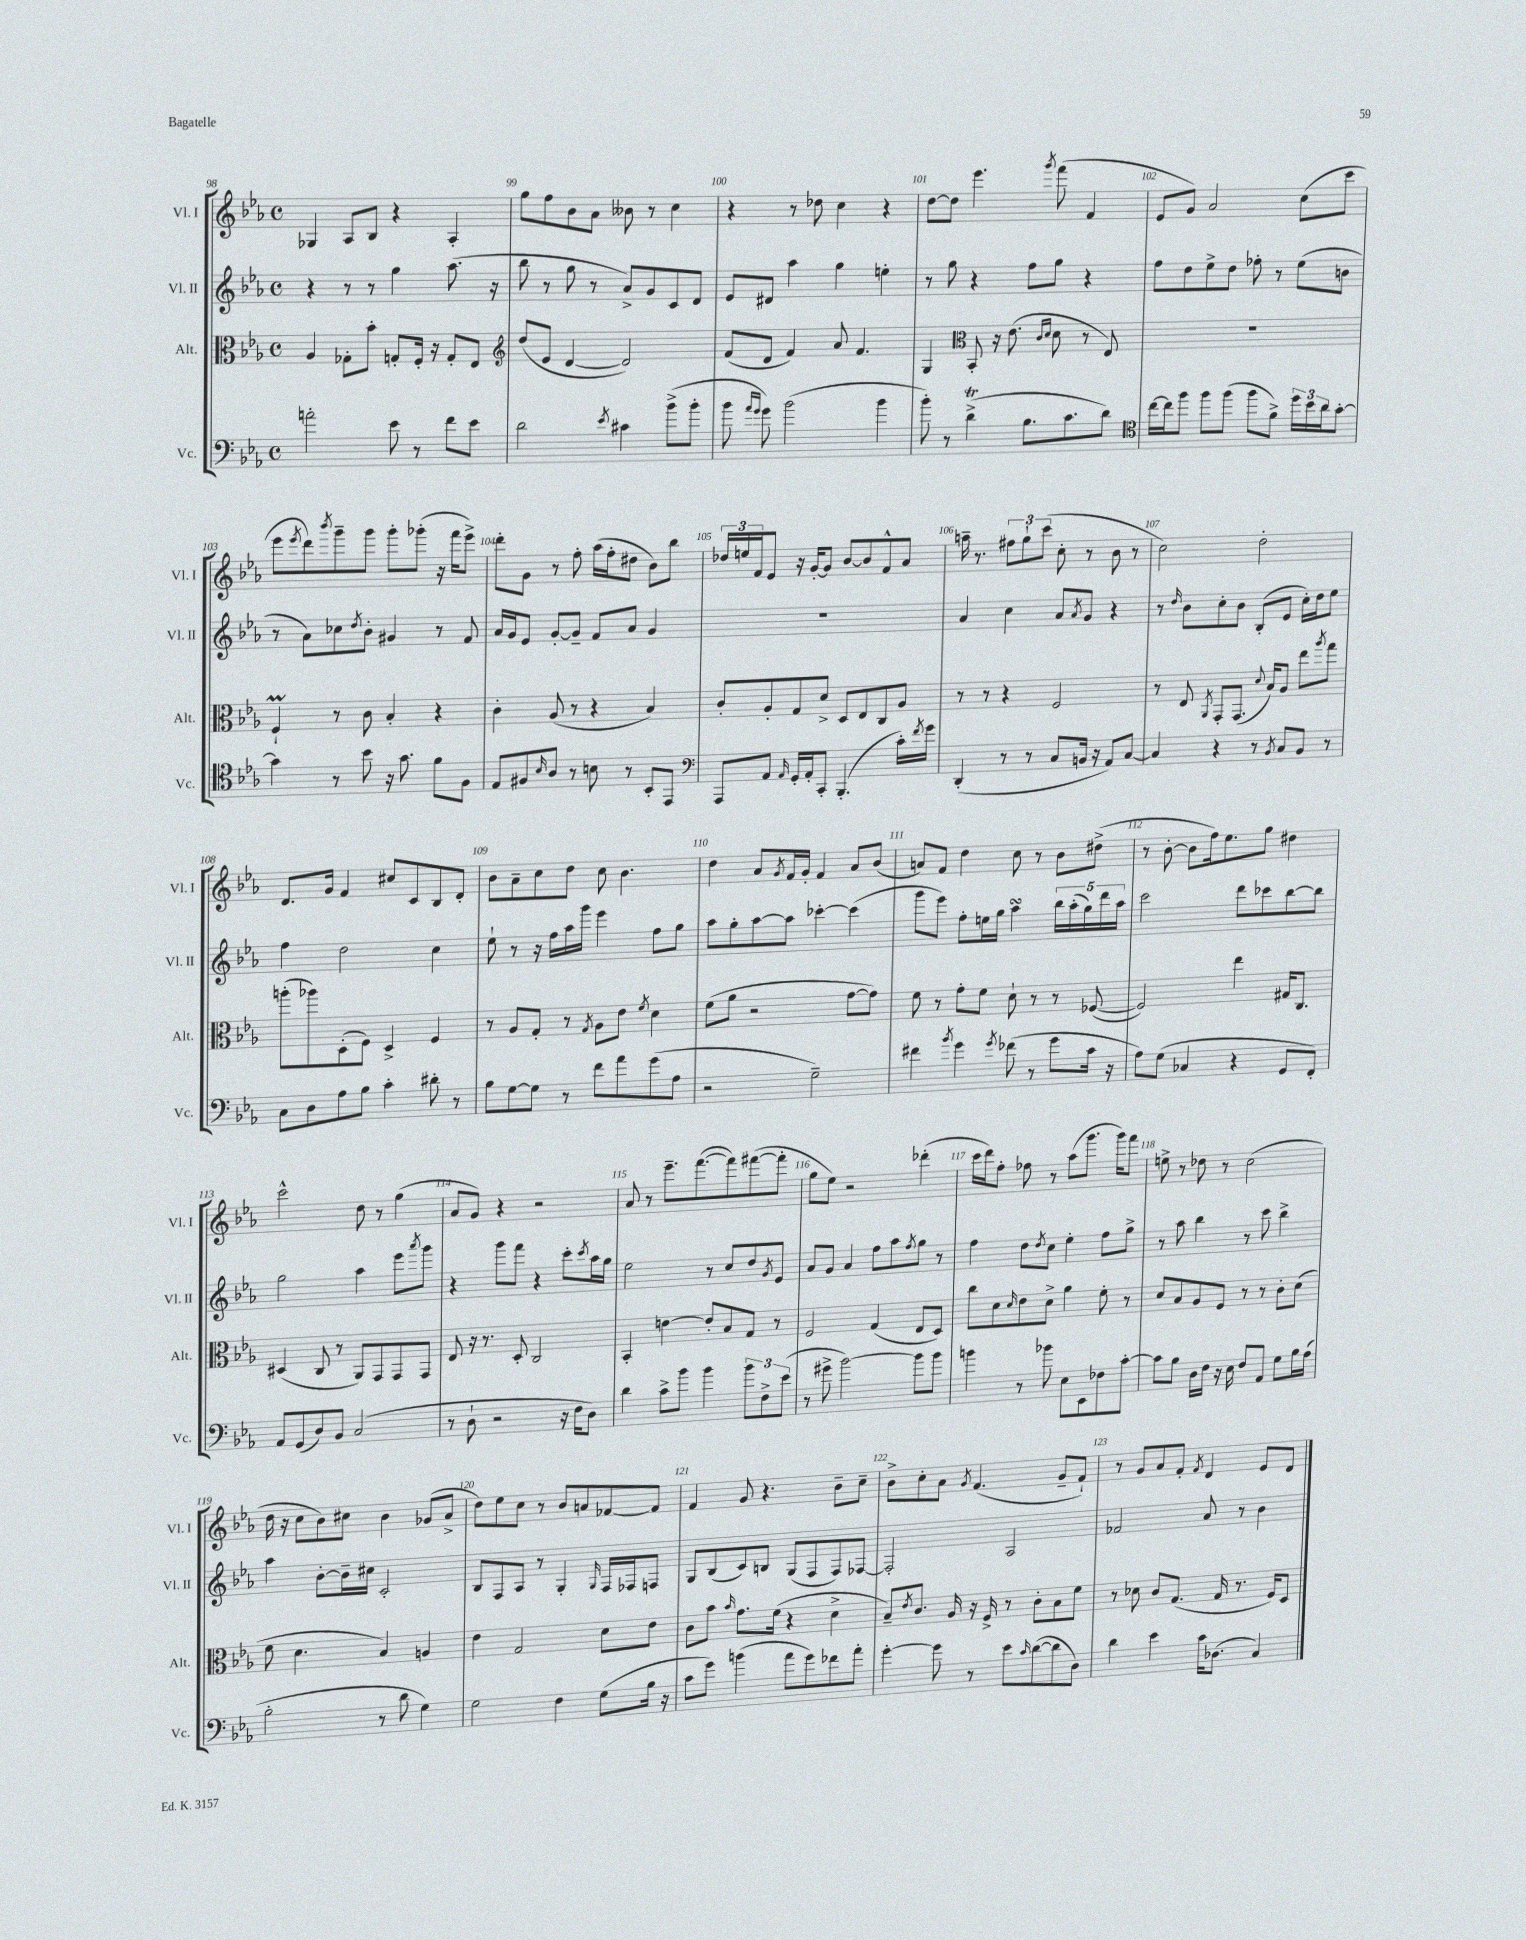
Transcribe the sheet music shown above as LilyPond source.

<<
\new StaffGroup <<
\new Staff = "s0" \with { instrumentName = "Vl. I" shortInstrumentName = "Vl. I" } {
    \clef treble \key ees \major \defaultTimeSignature \time 4/4
    ges4 aes8 bes8 r4 aes4-. |
    g''8 f''8 bes'8 aes'8 beses'8 r8 c''4 |
    r4 r8 des''8 c''4 r4 |
    d''8~ d''8 ees'''4. \acciaccatura { g'''8 } f'''8( f'4 |
    ees'8 g'8) aes'2 c''8( c'''8 |
    ees'''8 \acciaccatura { ees'''8 } d'''8) \acciaccatura { bes'''8 } g'''8-- g'''8 g'''8-. ges'''8-.( r16 f'''16 ees'''8->) |
    d'''8-. g'8 r8 f''8-. aes''16( f''16-. dis''8 bes'8) bes''8 |
    \tuplet 3/2 { des''16 e''16 f'16 } ees'8 r16 g'16~-. g'8 bes'8~ bes'8 f'8-^ aes'8 |
    a''16-- r8. \tuplet 3/2 { fis''8 g''8-! c'''8( } c''8-. r8 bes'8 r8 |
    c''2) d''2-. |
    d'8. g'16 f'4 cis''8 c'8 bes8 d'8-. |
    bes'8 aes'8-- c''8 d''8 c''8 bes'4. |
    d''4 aes'8 \acciaccatura { g'8 } f'16 g'16-. f'4 aes'8 bes'8( |
    a'8) f'8 d''4 c''8 r8 bes'8 dis''8->( |
    r8 bes'8~-. bes'8 f''16) ees''8. g''8 dis''4 |
    c'''2-^ d''8 r8 g''4( |
    aes'8 g'8) r4 r2 |
    aes'8 r8 ees'''8.-- f'''8.~( f'''8) fis'''8~( fis'''8-. |
    g''8 ees''8) r2 des'''4-.( |
    c'''16 d'''16) f''8-. fes''8 r8 aes''8( g'''8. g'''16) f'''8 |
    e''8-> r8 des''8 r8 c''2( |
    d''16 r16 c''8 bes'8) cis''8 bes'4 ges'8( aes'8-> |
    d''8) ees''8 c''8 r8 bes'8 a'8 fes'8~ fes'8 |
    f'4 g'8 r4. bes'8-- c''8-- |
    bes'8-> c''8-. aes'8 \acciaccatura { g'8 } f'4.( g'8-- f'8-!) |
    r8 g'8 aes'8 f'8-. \acciaccatura { f'8 } d'4 ees'8 d'8 \bar "|." |
}
\new Staff = "s1" \with { instrumentName = "Vl. II" shortInstrumentName = "Vl. II" } {
    \clef treble \key ees \major \defaultTimeSignature \time 4/4
    r4 r8 r8 g''4 aes''8.( r16 |
    bes''8 r8 g''8 r8 aes'8->) g'8 c'8 d'8 |
    ees'8 dis'8 aes''4 g''4 e''4-. |
    r8 g''8 r4 f''8 g''8 r4 |
    f''8 d''8 ees''8-> d''8 fes''8-. r8 ees''8( b'8 |
    r8 aes'8) ces''8 \acciaccatura { d''8 } bes'8-. gis'4 r8 f'8 |
    aes'16 g'16 ees'8 g'8~-. g'8-- f'8 aes'8 g'4 |
    R1 |
    aes'4 c''4 aes'8 \acciaccatura { aes'8 } g'8 r4 |
    r8 \grace { d''16 } bes'8 c''8-. bes'8 bes8-.( ees'8 c''16-.) d''16 ees''8 |
    f''4 d''2 c''4 |
    ees''8-! r8 r16 f''16 aes''16 g'''16 ees'''4 f''8 g''8 |
    aes''8 g''8-. aes''8~ aes''8 ces'''4~-. ces'''4( |
    g'''8 ees'''8) f''8-. e''16 g''16 aes''4\turn \tuplet 5/4 { bes''16 aes''16-.( g''16) d'''16 aes''16 } |
    c'''2 d'''8 ces'''8 bes''8~ bes''8 |
    g''2 aes''4 ees'''8 \acciaccatura { aes'''8 } g'''8 |
    r4 g'''8 f'''8 r4 c'''8-. \acciaccatura { c'''8 } aes''16 g''16 |
    ees''2 r8 c''8 d''8 \acciaccatura { g'8 } ees'8 |
    aes'8 g'8 aes'4 f''8 aes''8 \acciaccatura { f''8 } g''8 r8 |
    f''4 d''8 \acciaccatura { d''8 } c''8 ees''4-. f''8 g''8-> |
    r8 aes''8 bes''4 r8 c'''8 bes''4-> |
    aes''4 bes'8~-. bes'16-- cis''16 c'2-. |
    bes8 f8 aes8 r8 g4-. \grace { g16 } f16 fes16 f8 |
    g8 bes8( c'8) b8 g8( f8 f8) fes8~ |
    fes2-. aes2 |
    fes'2 aes'8 r8 bes'4 \bar "|." |
}
\new Staff = "s2" \with { instrumentName = "Alt." shortInstrumentName = "Alt." } {
    \clef alto \key ees \major \defaultTimeSignature \time 4/4
    aes4 ges8-. bes'8-. g8-. f16-. r16 g8-. ees8 |
    \clef treble d''8( ees'8 d'4~ d'2) |
    f'8( d'8 f'4) aes'8 f'4. |
    g4 \clef alto bes,8-. r16 ees'8.( \grace { c'16 d'16 } d'8 r8 ees8) |
    R1 |
    f4-!\prall r8 c'8 bes4-. r4 |
    c'4-. aes8( r8 r4 bes4) |
    c'8-. aes8-. g8 d'8-> d8 ees8 c8 aes8 |
    r8 r8 r4 f2 |
    r8 ees8 \acciaccatura { aes,8 } g,8-. g,8.( \appoggiatura { d'8 } bes16) aes8 ees''8 \acciaccatura { aes''8 } g''8 |
    a''8-.( aes''8) d8-.( f8) d4-> f4 |
    r8 aes8 g8-. r8 \acciaccatura { g8 } aes8 ees'8 \acciaccatura { f'8 } d'4 |
    f'8( aes'8 r2 g'8~ g'8) |
    f'8 r8 g'8-. f'8 d'8-! r8 r8 fes8~( |
    fes2) ees''4 gis16 c8. |
    dis4( c8 r8 aes,8) g,8 g,8 g,8 |
    ees8 r16 r8. d8-. c2 |
    bes,4-. e'4~ e'8-. bes8 g8 r8 |
    f2 g4( ees8 d8) |
    c''8 d'8 \grace { d'16 } ees'8 d'8-> aes'4 f'8-. r8 |
    d'8 bes8 aes8 f8 r8 r8 c'8-. d'8( |
    f'8 d'4. bes4) a4 |
    ees'4 g2 d'8 ees'8 |
    c'8 bes'8 \grace { bes'16 } g'8. f'16( r4 d'4-> |
    bes8--) \acciaccatura { ees'8 } c'8. aes16 r16 f16-> r8 c'8-. bes8 f'8 |
    r8 des'8 c'8 g8.( g16 r8. f16) d8 \bar "|." |
}
\new Staff = "s3" \with { instrumentName = "Vc." shortInstrumentName = "Vc." } {
    \clef bass \key ees \major \defaultTimeSignature \time 4/4
    a'2-. ees'8 r8 f'8 ees'8 |
    d'2 \acciaccatura { ees'8 } cis'4 bes'8->( bes'8-. |
    bes'8 \grace { aes'16 g'16 } g'8) bes'2( bes'4 |
    bes'8-.) r8 d'4->\trill( bes8. c'8. d'8) |
    \clef tenor c''16~ c''16 f''8 f''8 f''8( f''8 f'8->) \tuplet 3/2 { d''16 bes'16 aes'16 } g'8~-. |
    g'4 r8 bes'8 r16 g'8. f'8 f8 |
    ees8 fis8 \grace { bes16 } aes8 r8 b8 r8 bes,8-. ees,8 |
    \clef bass aes,,8 aes,8 \grace { aes,16 } g,16-. aes,16-. c,8-. bes,,4.-.( c'16-.) \acciaccatura { f'8 } g'16 |
    d,4-.( r8 r8 c8 b,16 r16 aes,8) c8~ |
    c4 r4 r8 \acciaccatura { bes,8 } c8 bes,8 r8 |
    c8 d8 aes8 bes8 c'4-. dis'8-. r8 |
    bes8 g8~ g8 r8 f'8 aes'8 g'8( aes8 |
    r2 g2--) |
    fis'4 \acciaccatura { bes'8 } g'4 \acciaccatura { g'8 } fes'8( r8 g'8 c'16 r16 |
    aes8) g8( ces4 r4 g,8 f,8-.) |
    aes,8 g,8( d8) bes,8 c2( |
    r8 d8-! r2 r16 f16 d8) |
    d'4 c'8-> bes'8 bes'4 \tuplet 3/2 { bes'8 f8-> ees'8( } |
    r8 gis'8-> bes'2~) bes'8 bes'8 |
    b'4 r8 bes'8 ees8 ees,8 fes8 c'8~-. |
    c'8 bes8 d16 f16 r16 ees16 f8 aes,8 g8 bes16 aes16( |
    bes2-. r8 d'8 g4) |
    g2 f4 g8( bes16 r16 |
    c'8 g'8) b'4( aes'8 g'8) fes'8 aes'8-. |
    g'4~-. g'8 r8 ees'8 \grace { c'16 } d'8~( d'8 d8) |
    d'4 ees'4 c'16 des8.( c4) \bar "|." |
}
>>
>>
\layout { \context { \Score currentBarNumber = #98 \override BarNumber.break-visibility = ##(#f #t #t) barNumberVisibility = #all-bar-numbers-visible } }
